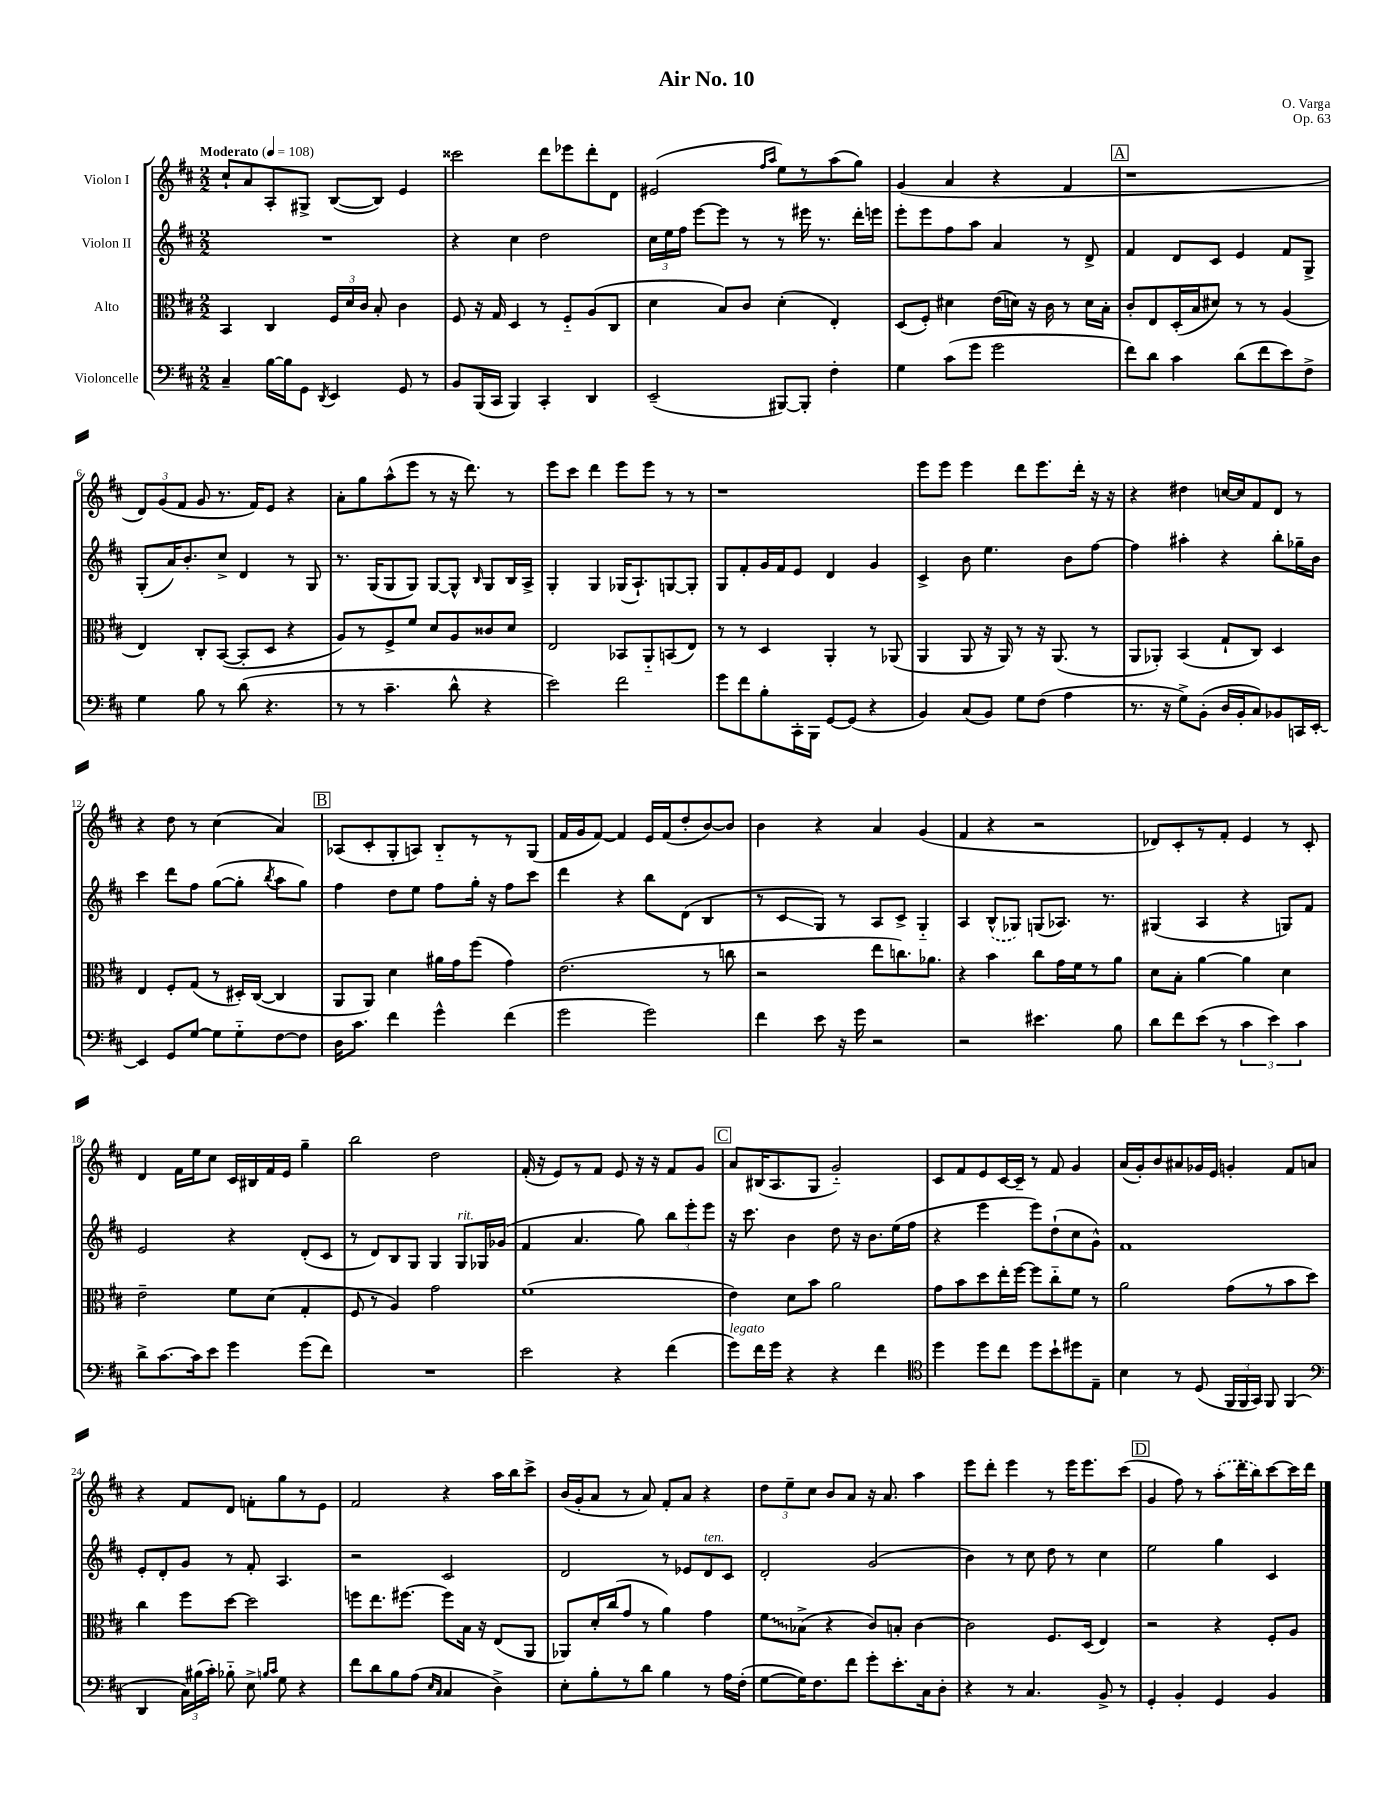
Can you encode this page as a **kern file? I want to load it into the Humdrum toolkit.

**kern	**kern	**kern	**kern
*staff4	*staff3	*staff2	*staff1
*clefF4	*clefC3	*clefG2	*clefG2
*k[f#c#]	*k[f#c#]	*k[f#c#]	*k[f#c#]
*M2/2	*M2/2	*M2/2	*M2/2
*MM108	*MM108	*MM108	*MM108
4C#~/	4BB/	1r	8cc#`/L
.	.	.	8a/
[16B\LL	4C#/	.	8A'/
16B\]J	.	.	.
8GG\J	.	.	8G#^/J
8qDD/	.	.	.
4EE/	24F#/LL	.	([8B/L
.	24d/	.	.
.	24c#/JJ	.	.
.	8B'/	.	8B/]J)
8GG/	4c#\	.	4e/
8r	.	.	.
=	=	=	=
8BB/L	8F#/	4r	2ccc##\
(16BBB/L	16r	.	.
16CC#/JJ	16G/	.	.
4BBB/)	4D/	4cc#\	.
4CC#'/	8r	2dd\	8ddd\L
.	8F#'~/L	.	8eee-\
4DD/	(8A/	.	8ddd'\
.	8C#/J	.	8d\J
=	=	=	=
(2EE~/	4d\	24cc#\LL	(2e#/
.	.	24ee\	.
.	.	24ff#\JJ	.
.	.	[8eee\L	.
.	8B/L)	8eee\]J	.
.	8c#/J	8r	.
.	.	.	16qqff#/LL
.	.	.	16qqaa/JJ
[8BBB#/L)	(4d'\	8r	8ee\L)
8BBB#'/]J	.	16eee#\	8r
.	.	8.r	.
4F#'\	4E'/)	.	(8aa\
.	.	16ddd'\LL	8gg\J)
.	.	16eee\JJ	.
=	=	=	=
4G\	(8D/L	8eee'\L	(4g/
.	8F#'/J)	8eee\	.
(8c#\L	4d#\	8ff#\	4a/
8g\J	.	8aa\J	.
2g\	(16e\LL	4a/	4r
.	16d\JJ)	.	.
.	16r	.	.
.	16c#\	.	.
.	8r	8r	4f#/
.	16d\LL	8d^/	.
.	16B'\JJ	.	.
=	=	=	=
8f#\L)	8c#'/L	4f#/	1r
8d\J	8E/	.	.
4c#\	(16D'/L	8d/L	.
.	16B/J	.	.
.	8d#/J)	8c#/J	.
(8d\L	8r	4e/	.
8f#\	8r	.	.
8e\)	(4A/	8f#/L	.
8F#^\J	.	8G^/J	.
=	=	=	=
4G\	4E/)	(8G'/L	12d/L)
.	.	.	(12g/
.	.	16a/K)	.
.	.	.	12f#/J
.	.	8.b'/	.
8B\	8C#'/L	.	8g/
8r	([8BB/J	8cc#^/J	8.r
(8d\	8BB'/]L	4d/	.
.	.	.	16f#/LK)
4.r	8D/J	.	8e/J
.	4r	8r	4r
.	.	8G/	.
=	=	=	=
8r	8A/L)	8.r	8a'\L
8r	8r	.	8gg\
.	.	(16G/LK	.
4.c#~\	8F#^/	8G/	(8aa^^\
.	8f#/J	8G/J)	8eee\J
.	8d/L	[8G/L	8r
8d^^\	8A/	8G^^/]J	16r
.	.	.	8.ddd\)
.	.	16qqB/	.
4r	8c##/	8G/L	.
.	8d/J	16B/L	8r
.	.	16A^/JJ	.
=	=	=	=
2e\)	2E/	4G'/	8eee\L
.	.	.	8ccc#\J
.	.	4G/	4ddd\
2f#\	8BB-/L	(16G-/LK	8eee\L
.	.	8.A`/)	.
.	8AA'~/	.	8eee\J
.	(8BB/	[8G/	8r
.	8E/J)	8G'/]J	8r
=	=	=	=
8g\L	8r	8G/L	1r
8f#\	8r	8f#'/	.
8B'\	4D/	16g/L	.
.	.	16f#/J	.
16CC#'\L	.	8e/J	.
16BBB\JJ	.	.	.
[8GG/L	4AA'/	4d/	.
(8GG/]J	.	.	.
4r	8r	4g/	.
.	(8AA-/	.	.
=	=	=	=
4BB/)	4AA/	4c#^/	8eee\L
.	.	.	8eee\J
(8C#/L	8AA/	8b\	4eee\
8BB/J)	16r	4.ee\	.
.	16AA/)	.	.
8G\L	8r	.	8ddd\L
(8F#\J	16r	.	8.eee\
.	(8.AA/	.	.
4A\	.	8b\L	.
.	.	.	16ddd'\Jk
.	8r	[8ff#\J	16r
.	.	.	16r
=	=	=	=
8.r	8AA/L	4ff#\]	4r
.	8AA-'/J)	.	.
16r	.	.	.
8G^\L)	(4BB/	4aa#'\	4dd#\
(8BB'\J	.	.	.
16D/LL	8G`/L	4r	[16cc/LL
16BB'/J	.	.	16cc/]J
8C#/)	8C#/J)	.	8f#/
8BB-/	4D/	8bb'\L	8d/J
16CC/L	.	16gg-~\L	8r
[16EE'/JJ	.	16b\JJ	.
=	=	=	=
4EE/]	4E/	4ccc#\	4r
8GG/L	8F#'/L	8ddd\L	8dd\
[8G/J	(8G/J	8ff#\J	8r
8G\]L	8r	([8gg\L	(4cc#\
8G'~\	16D#'/LL)	8gg'\]J	.
.	([16C#/JJ	.	.
.	.	8qbb/	.
[8F#\	4C#/]	8aa\L	4a/)
8F#\]J	.	8gg\J)	.
=	=	=	=
16D\LK	8AA/L	4ff#\	(8A-/L
8.c#\J	.	.	.
.	8AA/J)	.	8c#'/
4f#\	4d\	8dd\L	8G'/
.	.	8ee\J	8A/J)
4g^^\	16a#\LL	8ff#\L	8B'~/L
.	16g\J	.	.
.	(8ff#\J	16gg'\Jk	8r
.	.	16r	.
(4f#\	4g\)	8ff#\L	8r
.	.	8ccc#\J	(8G/J
=	=	=	=
2g\	(2.e\	4ddd\	16f#/LL
.	.	.	16g/J
.	.	.	[8f#/J)
.	.	4r	4f#/]
2g\)	.	8bb\L	16e/LL
.	.	.	(16f#/J
.	.	(8d\J	8dd'/
.	8r	4B/	[8b/)
.	8cc\	.	8b/]J
=	=	=	=
4f#\	2r	8r	4b\
.	.	8c#/L	.
8e\	.	8G/J)	4r
16r	.	8r	.
16g\	.	.	.
2r	8ee\L	8A/L	4a/
.	8.cc\)	8c#^/J	.
.	.	4G'~/	(4g/
.	8.a-\J	.	.
=	=	=	=
2r	4r	4A/	4f#/
.	4b\	(8B^^/L	4r
.	.	8G-/J)	.
4.e#\	8cc#\L	(8G/L	2r
.	16g\L	8.A-/J)	.
.	16f#\J	.	.
.	8r	.	.
.	.	8.r	.
8B\	8a\J	.	.
=	=	=	=
8d\L	8d\L	(4G#/	8d-/L)
8f#\	8B'\J	.	8c#'/
(8e\J	[4a\	4A/	8r
8r	.	.	8f#'/J
6c#\	4a\]	4r	4e/
6e\)	.	.	.
.	4d\	8G/L)	8r
6c#\	.	.	.
.	.	8f#/J	8c#'/
=	=	=	=
8d^\L	2e~\	2e/	4d/
[8.c#\	.	.	.
.	.	.	16f#\LL
16c#\]k	.	.	16ee\J
8e\J	.	.	8cc#\J
4g\	8f#\L	4r	16c#/LL
.	.	.	16B#/
.	(8d\J	.	16f#/
.	.	.	16e/JJ
(8g\L	4G'/	(8d'/L	4gg~\
8f#\J)	.	8c#/J	.
=	=	=	=
1r	8F#/	8r	2bb\
.	8r	8d/L)	.
.	4A/)	8B/	.
.	.	8G/J	.
.	2g\	4G/	2dd\
.	.	8G/L	.
.	.	16G-/L	.
.	.	(16g-/JJ	.
=	=	=	=
2e\	(1f#	4f#/	(16f#'/
.	.	.	16r
.	.	.	8e/L)
.	.	4.a/	8r
.	.	.	8f#/J
4r	.	.	8e/
.	.	8gg\)	16r
.	.	.	16r
(4f#\	.	12bb\L	8f#/L
.	.	12eee'\	.
.	.	.	8g/J
.	.	12eee\J	.
=	=	=	=
8g\L)	4e\)	16r	8a/L
.	.	8.ccc#\	.
16f#\L	.	.	(16B#/K
16g\JJ	.	.	8.A/
4r	8d\L	4b\	.
.	8b\J	.	8G/J
4r	2a\	8dd\	2g'~/)
.	.	16r	.
.	.	8.b\L	.
4f#\	.	.	.
.	.	(16ee\L	.
.	.	16ff#\JJ	.
=	=	=	=
*clefC4	*	*	*
4dd\	8g\L	4r	8c#/L
.	8b\	.	8f#/
8dd\L	8dd\	4eee\	8e/
8cc#\J	16ee'\L	.	[16c#/L
.	[16ff#\JJ	.	16c#~/]JJ
8dd\L	8ff#\]L	8eee\L)	8r
8b`\	8cc#'~\	(8dd`\	8f#/
8dd#\	8f#\J	8cc#\	4g/
8E~\J	8r	8g^^\J)	.
=	=	=	=
4B\	2a\	1f#	(16a/LL
.	.	.	16g'/J)
.	.	.	8b/
8r	.	.	8a#/
(8D/	.	.	16g-/L
.	.	.	16e/JJ
24FF#/LL	(8g\L	.	4g'/
24FF#/	.	.	.
24GG/JJ)	.	.	.
8FF#/	8r	.	.
(4FF#/	8b\	.	8f#/L
.	8dd\J)	.	8a/J
=	=	=	=
*clefF4	*	*	*
4DD/	4cc#\	8e'/L	4r
.	.	8d'/	.
24C#\LL)	8ff#\L	8g/J	8f#/L
(24B#\	.	.	.
24c#'\JJ)	.	.	.
8B-'~\	[8dd\J	8r	8d/J
8E^\	2dd\]	8f#'/	8f'\L
16qqB/LL	.	.	.
16qqc#/JJ	.	.	.
8G\	.	4.A/	8gg\
4r	.	.	8r
.	.	.	8e\J
=	=	=	=
8f#\L	8ff\L	2r	2f#/
8d\	8.ee\	.	.
8B\	.	.	.
.	[8.ff#\J	.	.
(8A\J	.	.	.
16qqE/LL	.	.	.
16qqC#/JJ	.	.	.
4C#/	8ff#\]L	2c#/	4r
.	16B\Jk	.	.
.	16r	.	.
4D^\)	(8E/L	.	16aa\LL
.	.	.	16bb\J
.	8AA/J	.	8ccc#^\J
=	=	=	=
8E'\L	8AA-/L)	2d/	(16b/LL
.	.	.	16g'/J
8B'\	16d'/L	.	8a/J
.	(16cc#/J	.	.
8r	8g/J	.	8r
8d\J	8r	.	8a/)
4B\	4a\)	8r	8f#'/L
.	.	8e-/L	8a/J
8r	4g\	8d/	4r
16A\LL	.	8c#/J	.
(16F#'\JJ	.	.	.
=	=	=	=
[8G\L	8f#\L	2d'/	12dd\L
.	.	.	12ee~\
16G\]K)	(8B-^\J	.	.
.	.	.	12cc#\J
8.F#\	.	.	.
.	4r	.	8b/L
8f#\J	.	.	8a/J
8g'\L	8c#/L)	(2g/	16r
.	.	.	8.a/
8.e'\	8B'/J	.	.
.	[4c#\	.	4aa\
16C#\k	.	.	.
8D'\J	.	.	.
=	=	=	=
4r	2c#\]	4b\)	8eee\L
.	.	.	8ddd'\J
8r	.	8r	4eee\
4.C#/	.	8cc#\	.
.	8.F#/L	8dd\	8r
.	.	8r	16eee\LK
.	(16D/Jk	.	8.eee\
8BB^/	4E/)	4cc#\	.
8r	.	.	(8ccc#\J
=	=	=	=
4GG'/	2r	2ee\	4g/
4BB'/	.	.	8ff#\)
.	.	.	8r
4GG/	4r	4gg\	(8aa'\L
.	.	.	16ddd\L
.	.	.	16bb\J)
4BB/	8F#'/L	4c#/	[8ccc#\
.	8A/J	.	16ccc#\]L
.	.	.	16ddd\JJ
==	==	==	==
*-	*-	*-	*-
